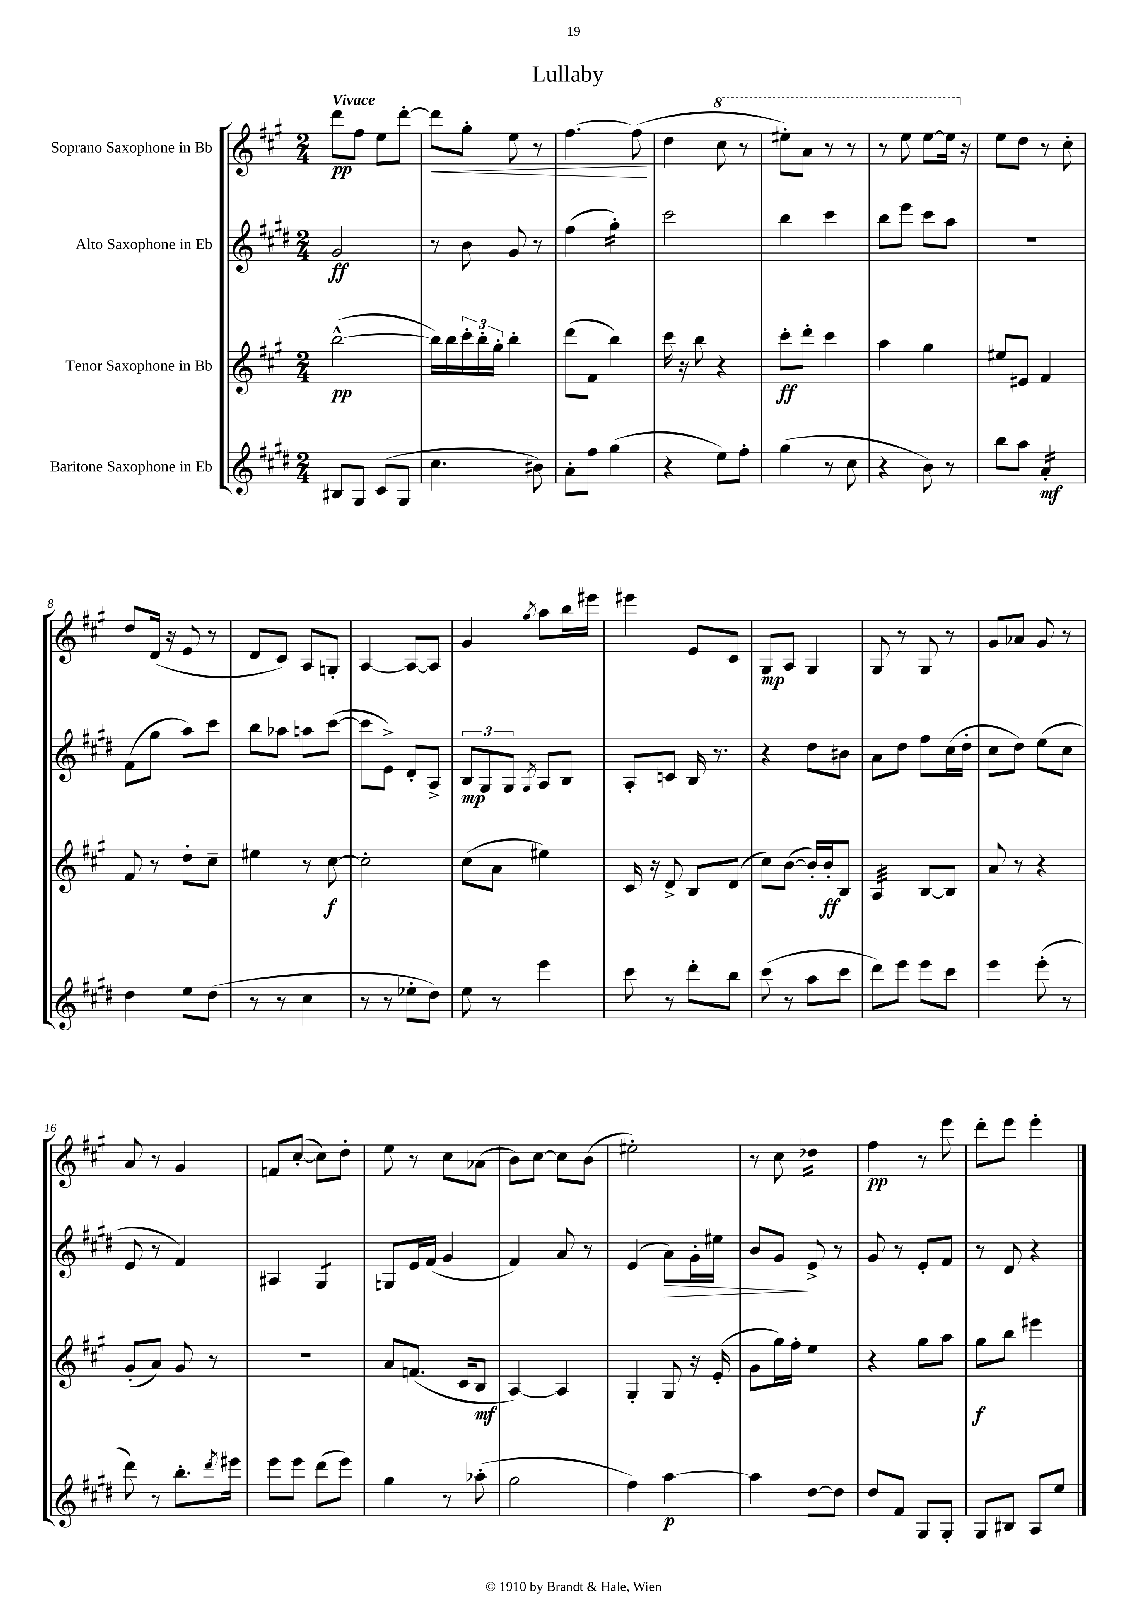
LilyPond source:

\header { title = "Lullaby" }
<<
\new StaffGroup <<
\new Staff = "s0" \with { instrumentName = "Soprano Saxophone in Bb" } {
    \clef treble \key a \major \numericTimeSignature \time 2/4 \tempo "Vivace"
    d'''8\pp fis''8 e''8 d'''8~-. |
    d'''8\< gis''8-. e''8 r8 |
    fis''4.~ fis''8\!( |
    d''4 \ottava #1 cis'''8 r8 |
    eis'''8-.) a''8 r8 r8 |
    r8 e'''8 e'''8~ e'''16 \ottava #0 r16 |
    e''8 d''8 r8 cis''8-. |
    d''8 d'16( r16 e'8 r8 |
    d'8 cis'8) a8 g8-. |
    a4~ a8~ a8 |
    gis'4 \acciaccatura { gis''8 } a''8 b''16 eis'''16 |
    eis'''4 e'8 cis'8 |
    gis8\mp a8 gis4 |
    gis8 r8 gis8 r8 |
    gis'8 aes'8 gis'8 r8 |
    a'8 r8 gis'4 |
    f'8 cis''8~-.( cis''8) d''8-. |
    e''8 r8 cis''8 aes'8( |
    b'8) cis''8~ cis''8 b'8( |
    eis''2-.) |
    r8 cis''8 des''4:16 |
    fis''4\pp r8 e'''8 |
    d'''8-. e'''8 e'''4-. \bar "|." |
}
\new Staff = "s1" \with { instrumentName = "Alto Saxophone in Eb" } {
    \clef treble \key e \major \numericTimeSignature \time 2/4
    gis'2\ff |
    r8 b'8 gis'8 r8 |
    fis''4( gis''4:16-.) |
    cis'''2 |
    b''4 cis'''4 |
    b''8 e'''8 cis'''8 a''8 |
    R2 |
    fis'8( gis''8 a''8) cis'''8 |
    b''8 aes''8 a''8 cis'''8~( |
    cis'''8 e'8->) dis'8-. a8-> |
    \tuplet 3/2 { b8\mp gis8 gis8 } \acciaccatura { gis8 } a8 b8 |
    a8-. c'8 b16 r8. |
    r4 dis''8 bis'8 |
    a'8 dis''8 fis''8 cis''16( dis''16-. |
    cis''8 dis''8) e''8( cis''8 |
    e'8 r8 fis'4) |
    ais4 gis4:8 |
    g8 e'16 fis'16( gis'4 |
    fis'4) a'8 r8 |
    e'4( a'8\>) gis'16-. eis''16 |
    b'8 gis'8\! e'8-> r8 |
    gis'8 r8 e'8-. fis'8 |
    r8 dis'8 r4 \bar "|." |
}
\new Staff = "s2" \with { instrumentName = "Tenor Saxophone in Bb" } {
    \clef treble \key a \major \numericTimeSignature \time 2/4
    b''2~-^\pp( |
    b''16) b''16 \tuplet 3/2 { cis'''16-. b''16-. gis''16-. } b''4-. |
    d'''8( fis'8 b''4) |
    cis'''16 r16 b''8 r4 |
    cis'''8-.\ff d'''8-. cis'''4 |
    a''4 gis''4 |
    eis''8 eis'8 fis'4 |
    fis'8 r8 d''8-. cis''8-- |
    eis''4 r8 cis''8~\f |
    cis''2-. |
    cis''8( a'8 eis''4) |
    cis'16 r16 d'8-> b8 d'8( |
    cis''8) b'8~( b'16-.) b'16-.\ff b8 |
    a4:32 b8~ b8 |
    a'8 r8 r4 |
    gis'8-.( a'8) gis'8 r8 |
    R2 |
    a'8 f'8.( cis'16 b8\mf |
    a4~) a4 |
    gis4-. gis8 r16 e'16-.( |
    gis'8 gis''16) fis''16-. e''4 |
    r4 gis''8 a''8 |
    gis''8\f b''8 eis'''4 \bar "|." |
}
\new Staff = "s3" \with { instrumentName = "Baritone Saxophone in Eb" } {
    \clef treble \key e \major \numericTimeSignature \time 2/4
    bis8 gis8 cis'8( gis8 |
    cis''4. bis'8) |
    a'8-. fis''8 gis''4( |
    r4 e''8) fis''8-. |
    gis''4( r8 cis''8 |
    r4 b'8) r8 |
    b''8 a''8 a'4:16-.\mf |
    dis''4 e''8 dis''8( |
    r8 r8 cis''4 |
    r8 r8 ees''8-. dis''8) |
    e''8 r8 e'''4 |
    cis'''8 r8 dis'''8-. b''8 |
    cis'''8( r8 a''8 cis'''8 |
    dis'''8) e'''8 e'''8 cis'''8 |
    e'''4 e'''8-.( r8 |
    dis'''8) r8 b''8.-. \acciaccatura { dis'''8 } eis'''16 |
    e'''8 e'''8 dis'''8( e'''8) |
    gis''4 r8 aes''8-.( |
    gis''2 |
    fis''4) a''4~\p |
    a''4 dis''8~ dis''8 |
    dis''8 fis'8 gis8 gis8-. |
    gis8 bis8 a8 e''8 \bar "|." |
}
>>
>>
